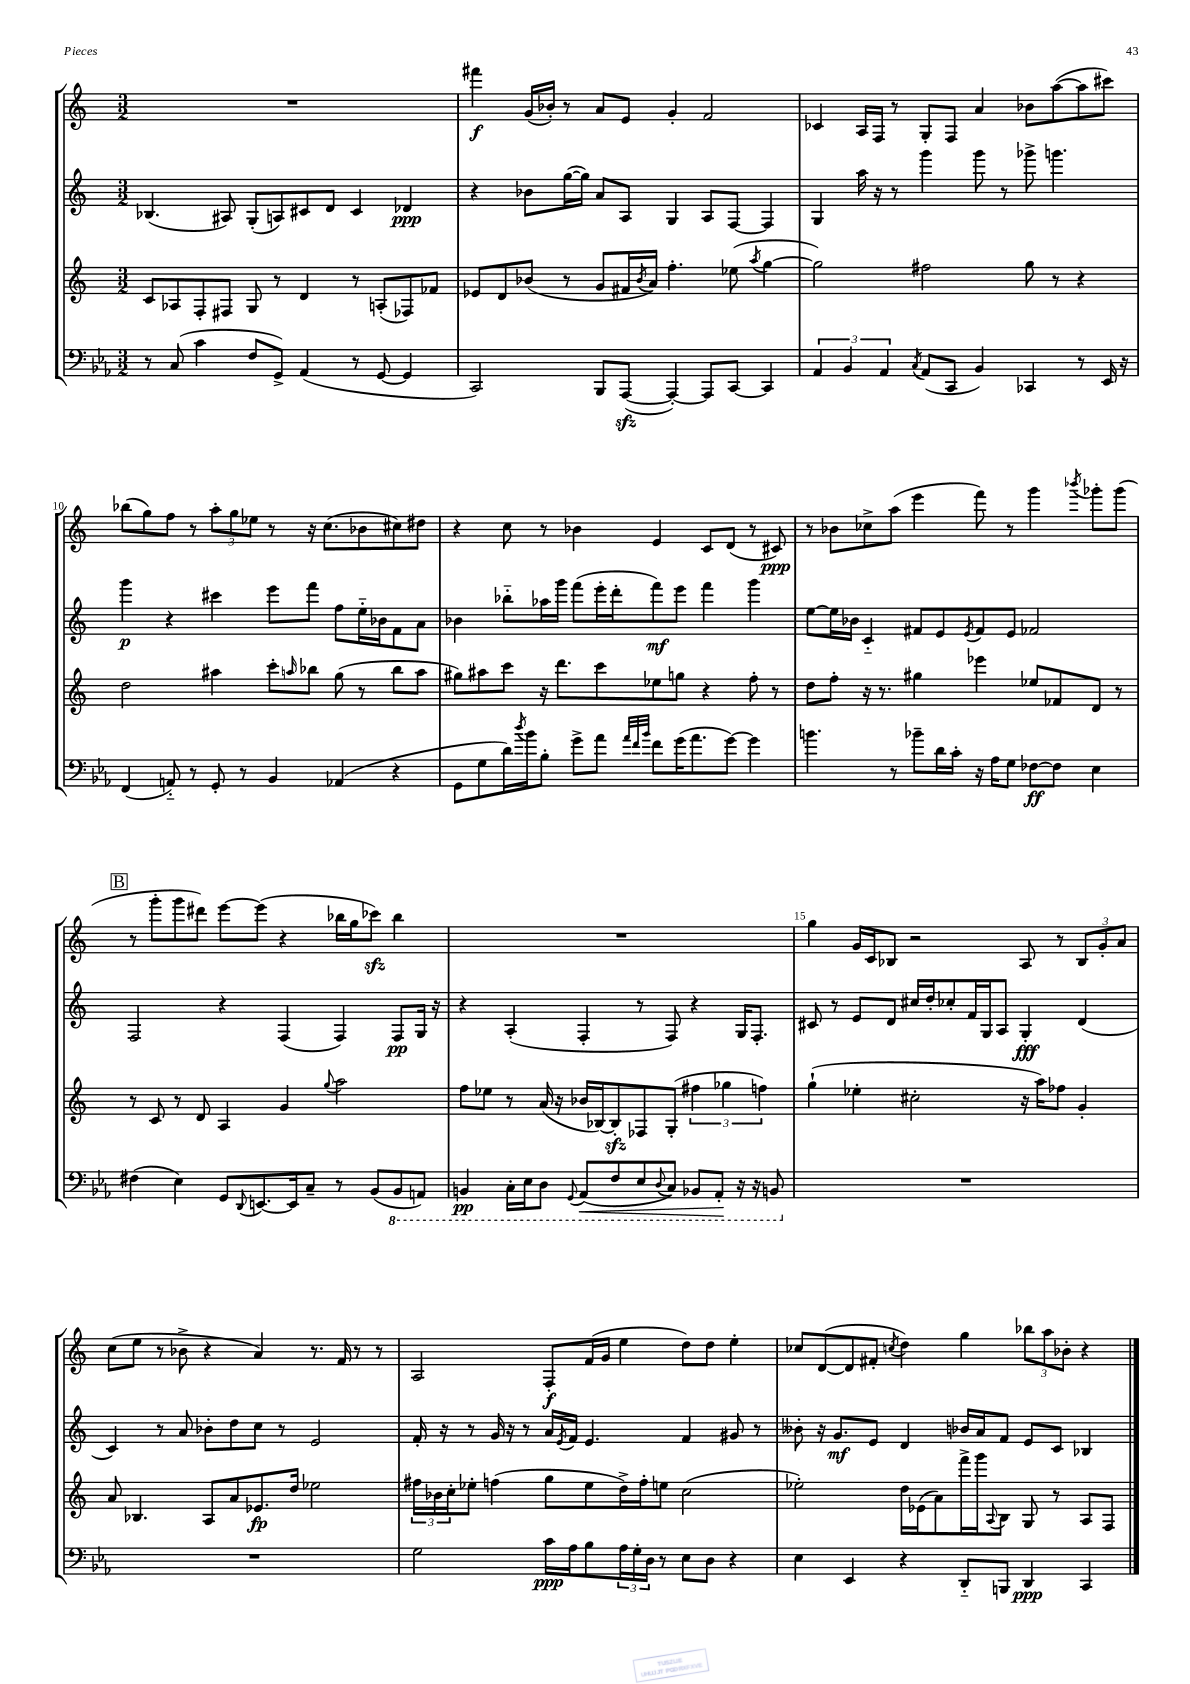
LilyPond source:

<<
\new StaffGroup <<
\new Staff = "s0" {
    \clef treble \key c \major \numericTimeSignature \time 3/2
    R1. |
    fis'''4\f g'16( bes'16-.) r8 a'8 e'8 g'4-. f'2 |
    ces'4 a16 f16 r8 g8-. f8 a'4 bes'8 a''8~( a''8 cis'''8) |
    bes''8( g''8) f''8 r8 \tuplet 3/2 { a''8-. g''8 ees''8 } r8 r16 c''8.( bes'8 cis''8) dis''8 |
    r4 c''8 r8 bes'4 e'4 c'8 d'8( r8 cis'8\ppp) |
    r8 bes'8 ces''8-> a''8( e'''4 f'''8) r8 g'''4 \acciaccatura { bes'''8 } ges'''8-. ges'''8( |
    \mark \markup { \box "B" } r8 g'''8-. g'''8 dis'''8) e'''8~ e'''8( r4 bes''16 g''16 ces'''8\sfz) bes''4 |
    R1. |
    g''4 g'16 c'16 bes8 r2 a8 r8 \tuplet 3/2 { bes8 g'8-. a'8 } |
    c''8( e''8 r8 bes'8-> r4 a'4) r8. f'16 r8 r8 |
    a2 f8-.\f f'16( g'16 e''4 d''8) d''8 e''4-. |
    ces''8 d'8~( d'8 fis'8-. \acciaccatura { c''8 } d''4) g''4 \tuplet 3/2 { bes''8 a''8 bes'8-. } r4 \bar "|." |
}
\new Staff = "s1" {
    \clef treble \key c \major \numericTimeSignature \time 3/2
    bes4.( ais8) g8-.( a8) cis'8 d'8 cis'4 des'4\ppp |
    r4 bes'8 g''16~( g''16) a'8 a8 g4 a8 f8~ f4 |
    g4 a''16 r16 r8 g'''4 g'''8 r8 ges'''8-> g'''4. |
    g'''4\p r4 cis'''4 e'''8 f'''8 f''8 e''16-_ bes'16 f'8 a'8 |
    bes'4 bes''8-_ aes''16 g'''16 f'''8( e'''16-. d'''16-. f'''8\mf) e'''8 f'''4 g'''4 |
    e''8~ e''16 bes'16 c'4-_ fis'8 e'8 \acciaccatura { e'8 } fis'8 e'8 fes'2 |
    \mark \markup { \box "B" } f2 r4 f4( f4) f8\pp g16 r16 |
    r4 a4-.( f4-. r8 f8) r4 g16 f8.-. |
    cis'8 r8 e'8 d'8 cis''16 d''16-. ces''8-. f'16 g16 a8 g4-.\fff d'4( |
    c'4) r8 a'8 bes'8-. d''8 c''8 r8 e'2 |
    f'16-. r16 r8 g'16 r16 r8 a'16 \acciaccatura { e'8 } f'16 e'4. f'4 gis'8 r8 |
    beses'8-. r16 g'8.\mf e'8 d'4 bes'16 a'16 f'8 e'8 c'8 bes4 \bar "|." |
}
\new Staff = "s2" {
    \clef treble \key c \major \numericTimeSignature \time 3/2
    c'8 aes8 f8-. fis8 g8 r8 d'4 r8 a8-.( fes8) fes'8 |
    ees'8 d'8 bes'8( r8 g'8 fis'16 \acciaccatura { bes'8 } a'16) f''4.-. ees''8( \acciaccatura { a''8 } g''4~ |
    g''2) fis''2 g''8 r8 r4 |
    d''2 ais''4 c'''8-. \grace { a''16 } bes''8 g''8( r8 bes''8 a''8 |
    gis''8) ais''8 c'''8 r16 d'''8. c'''8 ees''8 g''8 r4 f''8-. r8 |
    d''8 f''8-. r16 r8. gis''4 ees'''4 ees''8 fes'8 d'8 r8 |
    \mark \markup { \box "B" } r8 c'8 r8 d'8 a4 g'4 \appoggiatura { g''8 } a''2 |
    f''8 ees''8 r8 a'16( r16 bes'16 bes16~) bes8-.\sfz fes8 g8-.( \tuplet 3/2 { fis''4 ges''4 f''4) } |
    g''4-!( ees''4-. cis''2-. r16 a''16) fes''8 g'4-. |
    a'8 bes4. a8 a'8 ees'8.\fp d''16 ees''2 |
    \tuplet 3/2 { fis''16 bes'16 c''16-. } ees''8-. f''4( g''8 ees''8 d''16->) f''16-. e''8 c''2( |
    ees''2-.) d''16 ees'16( a'8) f'''16-> g'''16 \appoggiatura { a8 } b8 g8 r8 a8 f8 \bar "|." |
}
\new Staff = "s3" {
    \clef bass \key ees \major \numericTimeSignature \time 3/2
    r8 c8( c'4 f8 g,8->) aes,4( r8 g,8~ g,4 |
    c,2) bes,,8 aes,,8~\sfz( aes,,4~-.) aes,,8 c,8~ c,4 |
    \tuplet 3/2 { aes,4 bes,4 aes,4 } \acciaccatura { c8 } aes,8( c,8 bes,4) ces,4 r8 ees,16 r16 |
    f,4( a,8-_) r8 g,8-. r8 bes,4 aes,4( r4 |
    g,8 g8 d'16) \acciaccatura { d''8 } bes'16 bes8-. g'8-> aes'8 \grace { aes'32 f'32 bes'32 } f'8 g'16( aes'8. g'8~) g'4 |
    b'4. r8 bes'8-- d'16 c'16-. r16 aes16 g8 fes8~\ff fes8 ees4 |
    \mark \markup { \box "B" } fis4( ees4) g,8 \appoggiatura { d,8 } e,8.~ e,16 c8-- r8 bes,8( \ottava #-1 bes,,8 a,,8) |
    b,,4\pp c,16-. ees,16 d,8 \appoggiatura { g,,8 } aes,,8\<( f,8 ees,8 \appoggiatura { d,8 } c,8) bes,,8 aes,,8-.\! r16 r16 b,,8 \ottava #0 |
    R1. |
    R1. |
    g2 c'16\ppp aes16 bes8 \tuplet 3/2 { aes16 g16-. d16 } r8 ees8 d8 r4 |
    ees4 ees,4 r4 d,8-_ b,,8 d,4\ppp c,4 \bar "|." |
}
>>
>>
\layout { \context { \Score currentBarNumber = #7 \override BarNumber.break-visibility = ##(#f #t #t) barNumberVisibility = #(every-nth-bar-number-visible 5) } }
